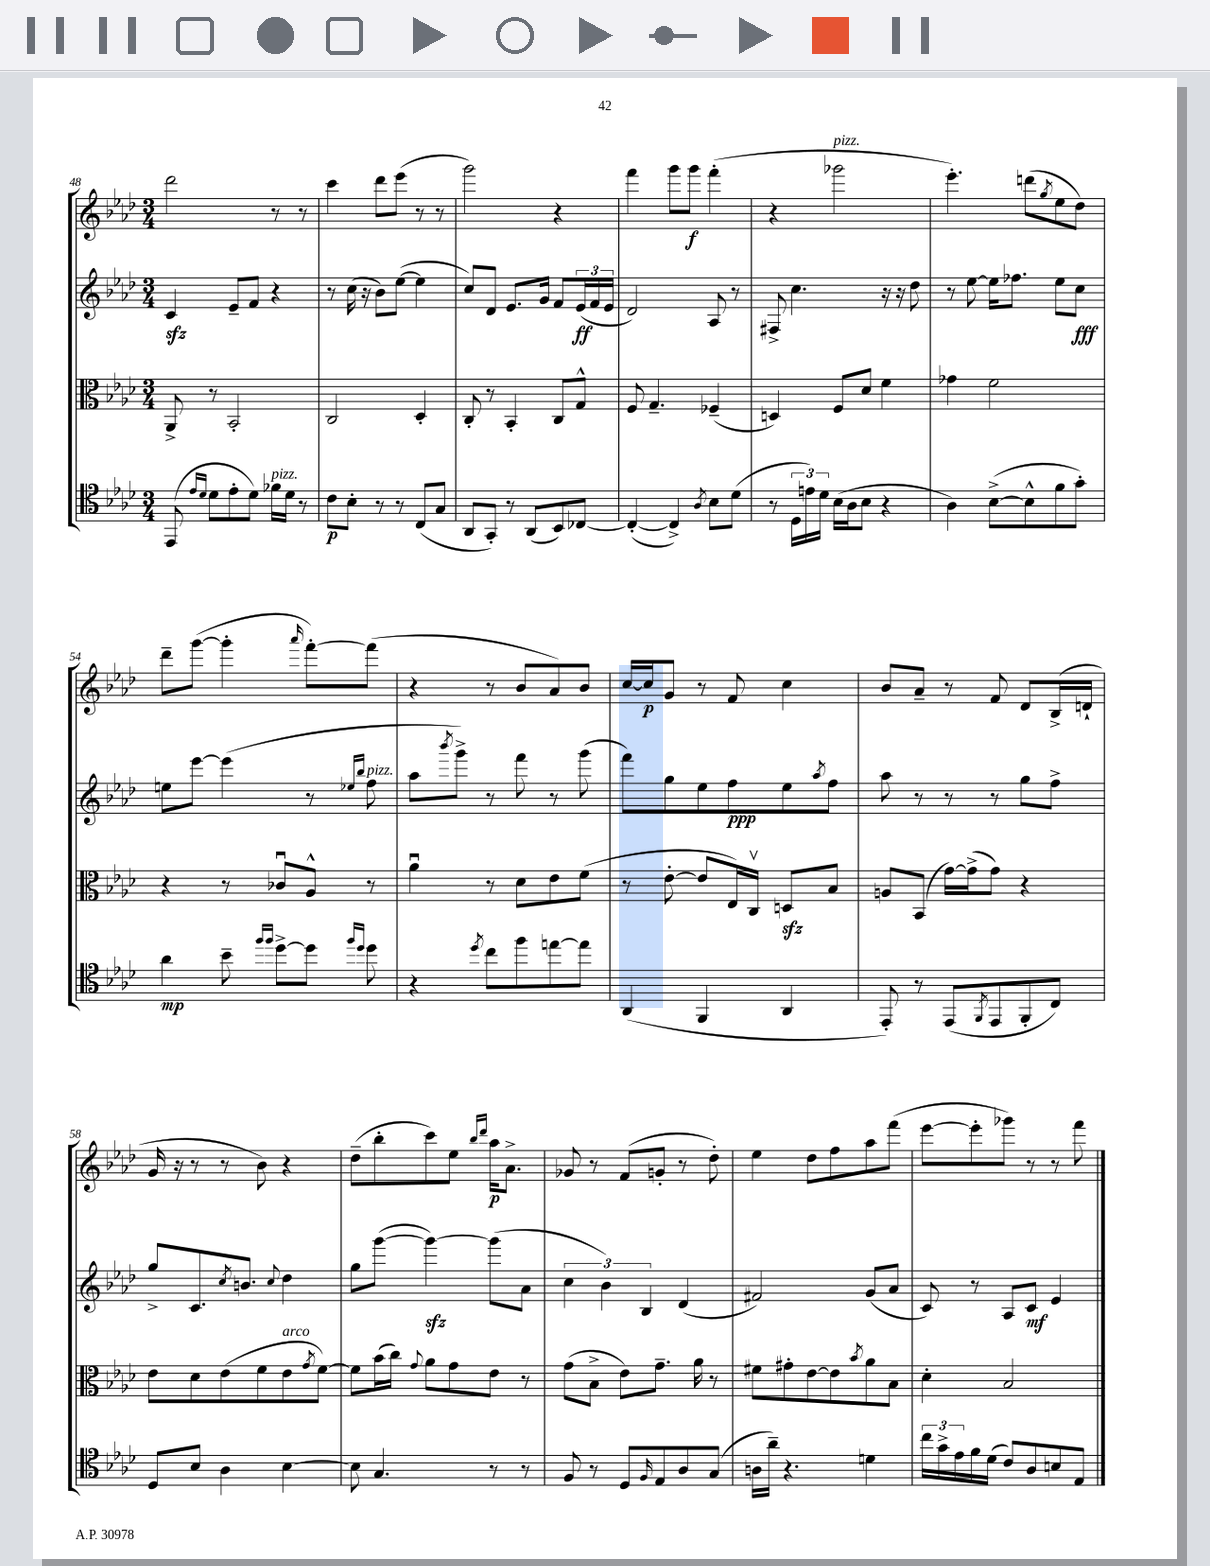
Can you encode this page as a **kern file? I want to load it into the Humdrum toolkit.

**kern	**kern	**kern	**kern
*staff4	*staff3	*staff2	*staff1
*clefC4	*clefC3	*clefG2	*clefG2
*k[b-e-a-d-]	*k[b-e-a-d-]	*k[b-e-a-d-]	*k[b-e-a-d-]
*M3/4	*M3/4	*M3/4	*M3/4
(8EE-	8AA-^	4c	2ddd-
16qqe-	.	.	.
16qqd-	.	.	.
8d-	8r	.	.
8e-'	2BB-'	8e-~	.
8d-)	.	8f	.
16f-	.	4r	8r
16d-	.	.	.
8r	.	.	8r
=	=	=	=
8c	2C	8r	4ccc
8B-'	.	(16cc	.
.	.	16r	.
8r	.	8b-)	8ddd-
8r	.	([8ee-	(8eee-
(8C	4D-'	4ee-]	8r
8G	.	.	8r
=	=	=	=
8AA-	8C'	8cc)	2ggg)
8GG')	8r	8d-	.
8r	4BB-'	8.e-	.
(8AA-	.	.	.
.	.	16g	.
8BB-)	8C	8f	4r
[8C-	8G^^	(24e-	.
.	.	24f	.
.	.	24e-	.
=	=	=	=
(4C-'_	8F	2d-)	4fff
.	4.G~	.	.
4C-^])	.	.	8ggg
.	.	.	8ggg
8qA-	.	.	.
8B-	(4F-~	8A-	(4fff'
(8d-	.	8r	.
=	=	=	=
8r	4D)	8F#^	4r
24D-	.	4.cc	.
24e)	.	.	.
24d-	.	.	.
(16B-	8F	.	2ggg-
16A-	.	.	.
8B-	8d-	.	.
4r	4f	16r	.
.	.	16r	.
.	.	8dd-	.
=	=	=	=
4A-)	4g-	8r	4.eee-')
.	.	[8ee-	.
([8B-^	2f	16ee-]	.
.	.	8.ff-	.
8B-^^]	.	.	(8ddd
.	.	.	8qgg
8f	.	8ee-	8ee-
8g')	.	8cc	8dd-)
=	=	=	=
4a-	4r	8ee	8ddd-~
.	.	[8eee-	([8ggg
8b-~	8r	(4eee-]	4ggg']
16qqff	.	.	.
16qqff	.	.	.
[8dd-^	8c-u	.	.
.	.	.	16qqaaa-
8dd-]	8A-^^	8r	[8fff')
16qqff	.	16qqee-	.
16qqdd-	.	16qqbb-	.
8dd-	8r	8ff	(8fff]
=	=	=	=
4r	4a-u	8aa-	4r
.	.	8qbbb-	.
.	.	8ggg^)	.
8qdd-	.	.	.
8cc	8r	8r	8r
8ff	8d-	8fff	8b-
[8ee	8e-	8r	8a-)
8ee]	(8f	(8ggg	8b-
=	=	=	=
(4AA-	8r	8fff)	[16cc
.	.	.	16cc]
.	[8e-'	8gg	8g
4FF	8e-]	8ee-	8r
.	16E-)	8ff	8f
.	16Cv	.	.
4AA-	8D	8ee-	4cc
.	.	8qaa-	.
.	8B-	8ff	.
=	=	=	=
8EE-')	8A	8aa-	8b-
8r	(8BB-	8r	8a-~
(8EE-	[16g)	8r	8r
.	(16g^]	.	.
8qFF	.	.	.
8EE-	8g)	8r	8f
8FF'	4r	8gg	8d-
8C)	.	8ff^	(16B-^
.	.	.	16d`
=	=	=	=
8D-	8e-	8gg^	16g
.	.	.	16r
8B-	8d-	8.c	8r
4A-	(8e-	.	8r
.	.	8qcc	.
.	.	8.b	.
.	8f	.	8b-)
.	.	8qqcc	.
[4B-	8e-	4dd-	4r
.	8qg	.	.
.	[8f)	.	.
=	=	=	=
8B-]	8f]	8gg	(8dd-~
4.G	(16b-	([8ggg	8bb-'
.	16cc)	.	.
.	8qqg	.	.
.	8a-	4ggg_)	8ccc)
.	8g	.	8ee-
.	.	.	16qqbb-
.	.	.	16qqddd-
8r	8e-	(8ggg]	16aa-
.	.	.	8.a-^
8r	8r	8a-	.
=	=	=	=
8F	(8g	6cc	8g-
8r	8B-^	.	8r
.	.	6b-)	.
8D-	8e-)	.	(8f
.	.	6B-	.
16qqF	.	.	.
8E-	8.g~	.	8g'
8A-	.	(4d-	8r
.	16a-	.	.
(8G	8r	.	8dd-')
=	=	=	=
16A	8f#	2f#)	4ee-
16a-~)	.	.	.
4.r	8g#'	.	.
.	[8e-	.	8dd-
.	8e-]	.	8ff
.	8qb-	.	.
4d	8a-	(8g	8aa-
.	8B-	8a-	(8fff
=	=	=	=
24cc	4d-'	8c)	[8eee-
24g^	.	.	.
24e-	.	.	.
16f	.	8r	8eee-']
(16d-	.	.	.
8c)	2B-	8A-	8ggg-)
8A-	.	8c	8r
8B	.	4e-	8r
8E-	.	.	8fff
==	==	==	==
*-	*-	*-	*-
